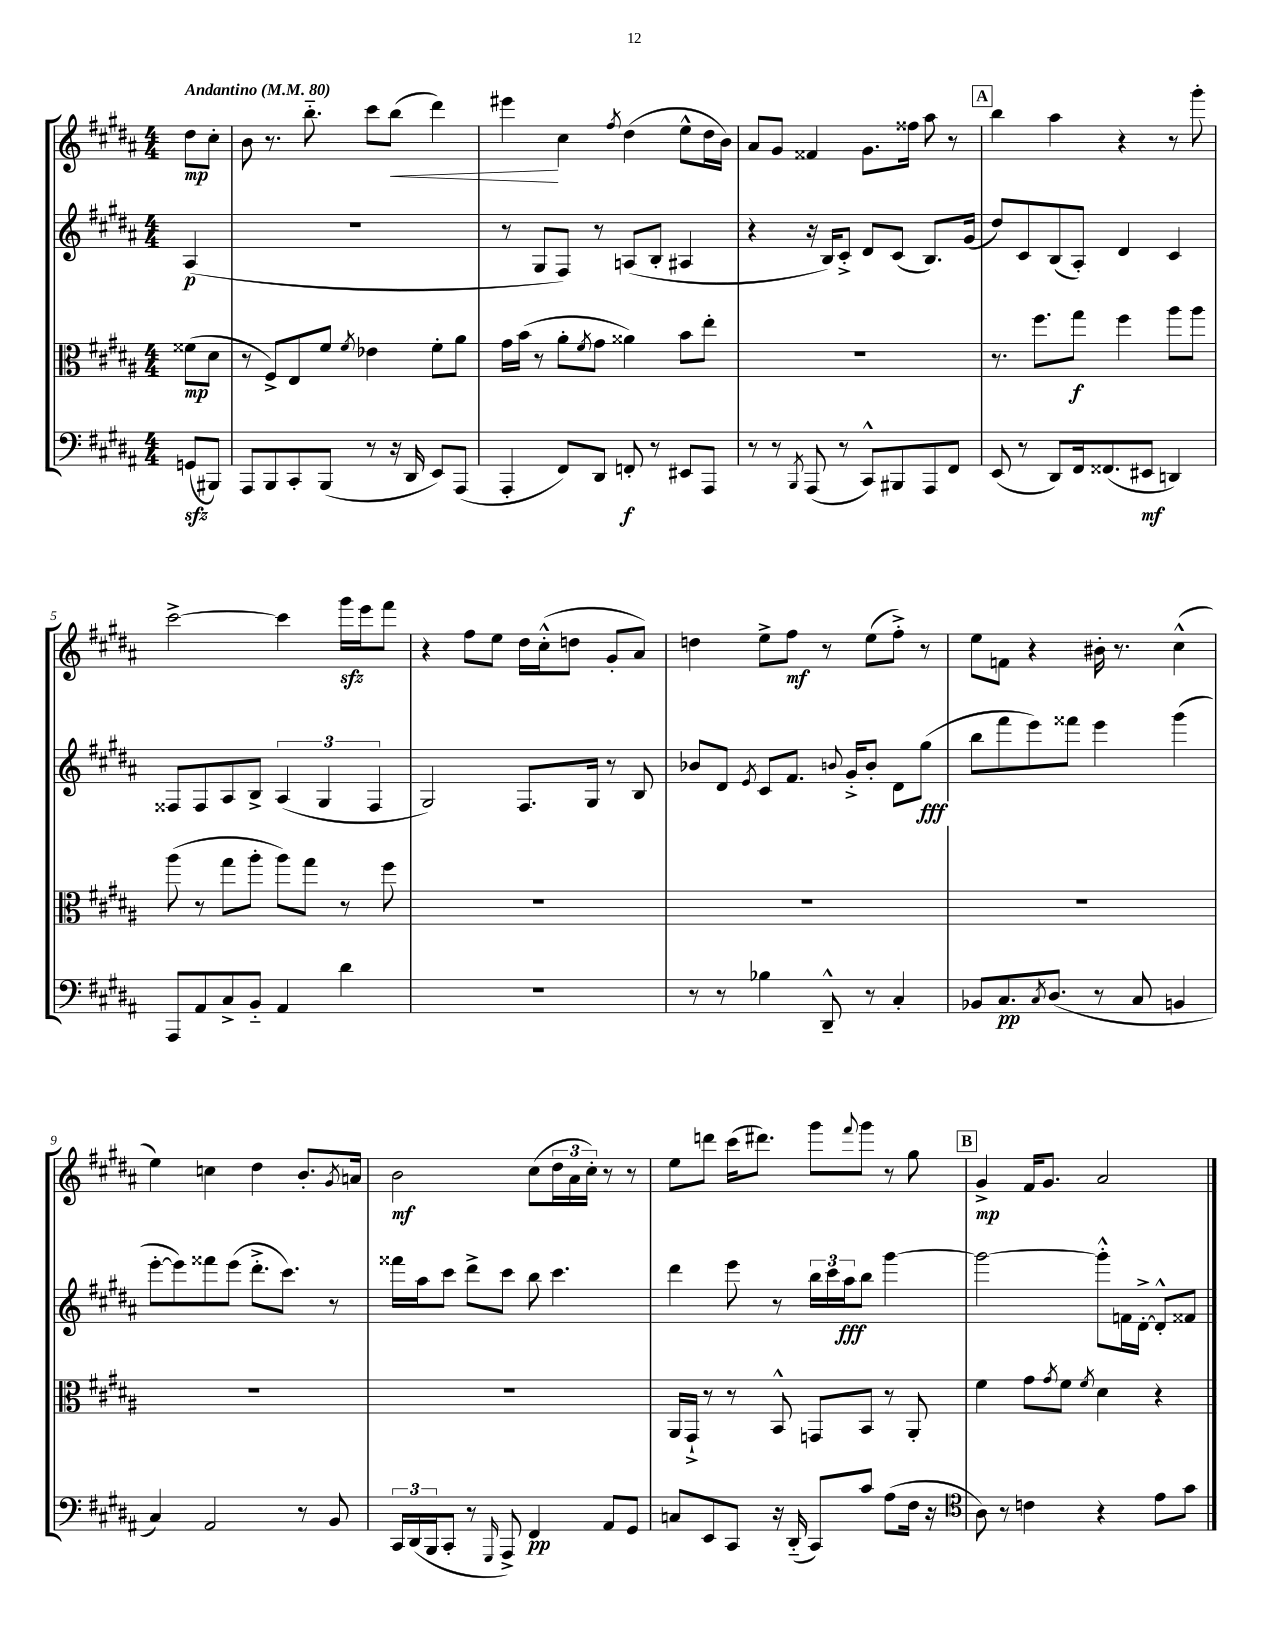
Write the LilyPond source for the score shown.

<<
\new StaffGroup <<
\new Staff = "s0" {
    \clef treble \key b \major \numericTimeSignature \time 4/4 \partial 4 \tempo "Andantino" 4 = 80
    dis''8\mp cis''8-. |
    b'8 r8. b''8.-_ cis'''8 b''8\<( dis'''4) |
    eis'''4\! cis''4 \acciaccatura { fis''8 } dis''4( e''8-^ dis''16 b'16) |
    ais'8 gis'8 fisis'4 gis'8. fisis''16 ais''8 r8 |
    \mark \markup { \box "A" } b''4 ais''4 r4 r8 gis'''8-. |
    cis'''2~-> cis'''4 gis'''16\sfz e'''16 fis'''8 |
    r4 fis''8 e''8 dis''16 cis''16-.-^( d''8 gis'8-. ais'8) |
    d''4 e''8-> fis''8\mf r8 e''8( fis''8-.->) r8 |
    e''8 f'8 r4 bis'16-. r8. cis''4-^( |
    e''4) c''4 dis''4 b'8.-. \acciaccatura { gis'8 } a'16 |
    b'2\mf cis''8( \tuplet 3/2 { dis''16 ais'16 cis''16-.) } r8 r8 |
    e''8 d'''8 cis'''16( dis'''8.) gis'''8 \appoggiatura { fis'''8 } gis'''8 r8 gis''8 |
    \mark \markup { \box "B" } gis'4->\mp fis'16 gis'8. ais'2 \bar "|." |
}
\new Staff = "s1" {
    \clef treble \key b \major \numericTimeSignature \time 4/4 \partial 4
    ais4\p( |
    R1 |
    r8 gis8 fis8) r8 a8( b8-. ais4 |
    r4 r16 b16) cis'8-.-> dis'8 cis'8( b8.) gis'16( |
    \mark \markup { \box "A" } dis''8) cis'8 b8( ais8-.) dis'4 cis'4 |
    fisis8 fisis8 ais8 b8-> \tuplet 3/2 { ais4( gis4 fisis4 } |
    gis2) fis8. gis16 r8 b8 |
    bes'8 dis'8 \acciaccatura { e'8 } cis'8 fis'8. \appoggiatura { b'8 } gis'16-.-> b'8-. dis'8 gis''8\fff( |
    b''8 fis'''8 e'''8) fisis'''8 e'''4 gis'''4( |
    e'''8~-. e'''8) fisis'''8 e'''8( dis'''8.-.-> cis'''8.) r8 |
    fisis'''16 ais''16 cis'''8 dis'''8-> cis'''8 b''8 cis'''4. |
    dis'''4 e'''8 r8 \tuplet 3/2 { b''16 cis'''16 ais''16\fff } b''8 gis'''4~ |
    \mark \markup { \box "B" } gis'''2~ gis'''8-.-^ f'16 dis'16~-.-> dis'8-.-^ fisis'8 \bar "|." |
}
\new Staff = "s2" {
    \clef alto \key b \major \numericTimeSignature \time 4/4 \partial 4
    fisis'8\mp( dis'8 |
    r8 fis8->) e8 fis'8 \acciaccatura { fis'8 } ees'4 fis'8-. ais'8 |
    gis'16 b'16( r8 ais'8-. \acciaccatura { fis'8 } gis'8 aisis'4) b'8 e''8-. |
    R1 |
    \mark \markup { \box "A" } r8. fis''8. gis''8\f fis''4 ais''8 ais''8 |
    ais''8( r8 gis''8 ais''8-. ais''8) gis''8 r8 fis''8 |
    R1 |
    R1 |
    R1 |
    R1 |
    R1 |
    ais,16 gis,16-!-> r8 r8 b,8-^ g,8 b,8 r8 ais,8-. |
    \mark \markup { \box "B" } fis'4 gis'8 \acciaccatura { gis'8 } fis'8 \acciaccatura { fis'8 } dis'4 r4 \bar "|." |
}
\new Staff = "s3" {
    \clef bass \key b \major \numericTimeSignature \time 4/4 \partial 4
    g,8\sfz( bis,,8) |
    ais,,8 b,,8 cis,8-. b,,8( r8 r16 dis,16 e,8) ais,,8( |
    ais,,4-. fis,8) dis,8 f,8-.\f r8 eis,8 ais,,8 |
    r8 r8 \acciaccatura { b,,8 } ais,,8( r8 cis,8-^) bis,,8 ais,,8 fis,8 |
    \mark \markup { \box "A" } e,8( r8 dis,8) fis,16 fisis,8.( eis,8\mf d,4) |
    ais,,8 ais,8 cis8-> b,8-_ ais,4 dis'4 |
    R1 |
    r8 r8 bes4 dis,8---^ r8 cis4-. |
    bes,8 cis8.\pp \acciaccatura { cis8 } dis8.( r8 cis8 b,4 |
    cis4) ais,2 r8 b,8 |
    \tuplet 3/2 { cis,16 dis,16( b,,16 } cis,8-. r8 \grace { gis,,16 } ais,,8->) fis,4\pp ais,8 gis,8 |
    c8 e,8 cis,8 r16 dis,16-_( cis,8) cis'8 ais8( fis16 r16 |
    \mark \markup { \box "B" } \clef tenor ais8) r8 c'4 r4 e'8 gis'8 \bar "|." |
}
>>
>>
